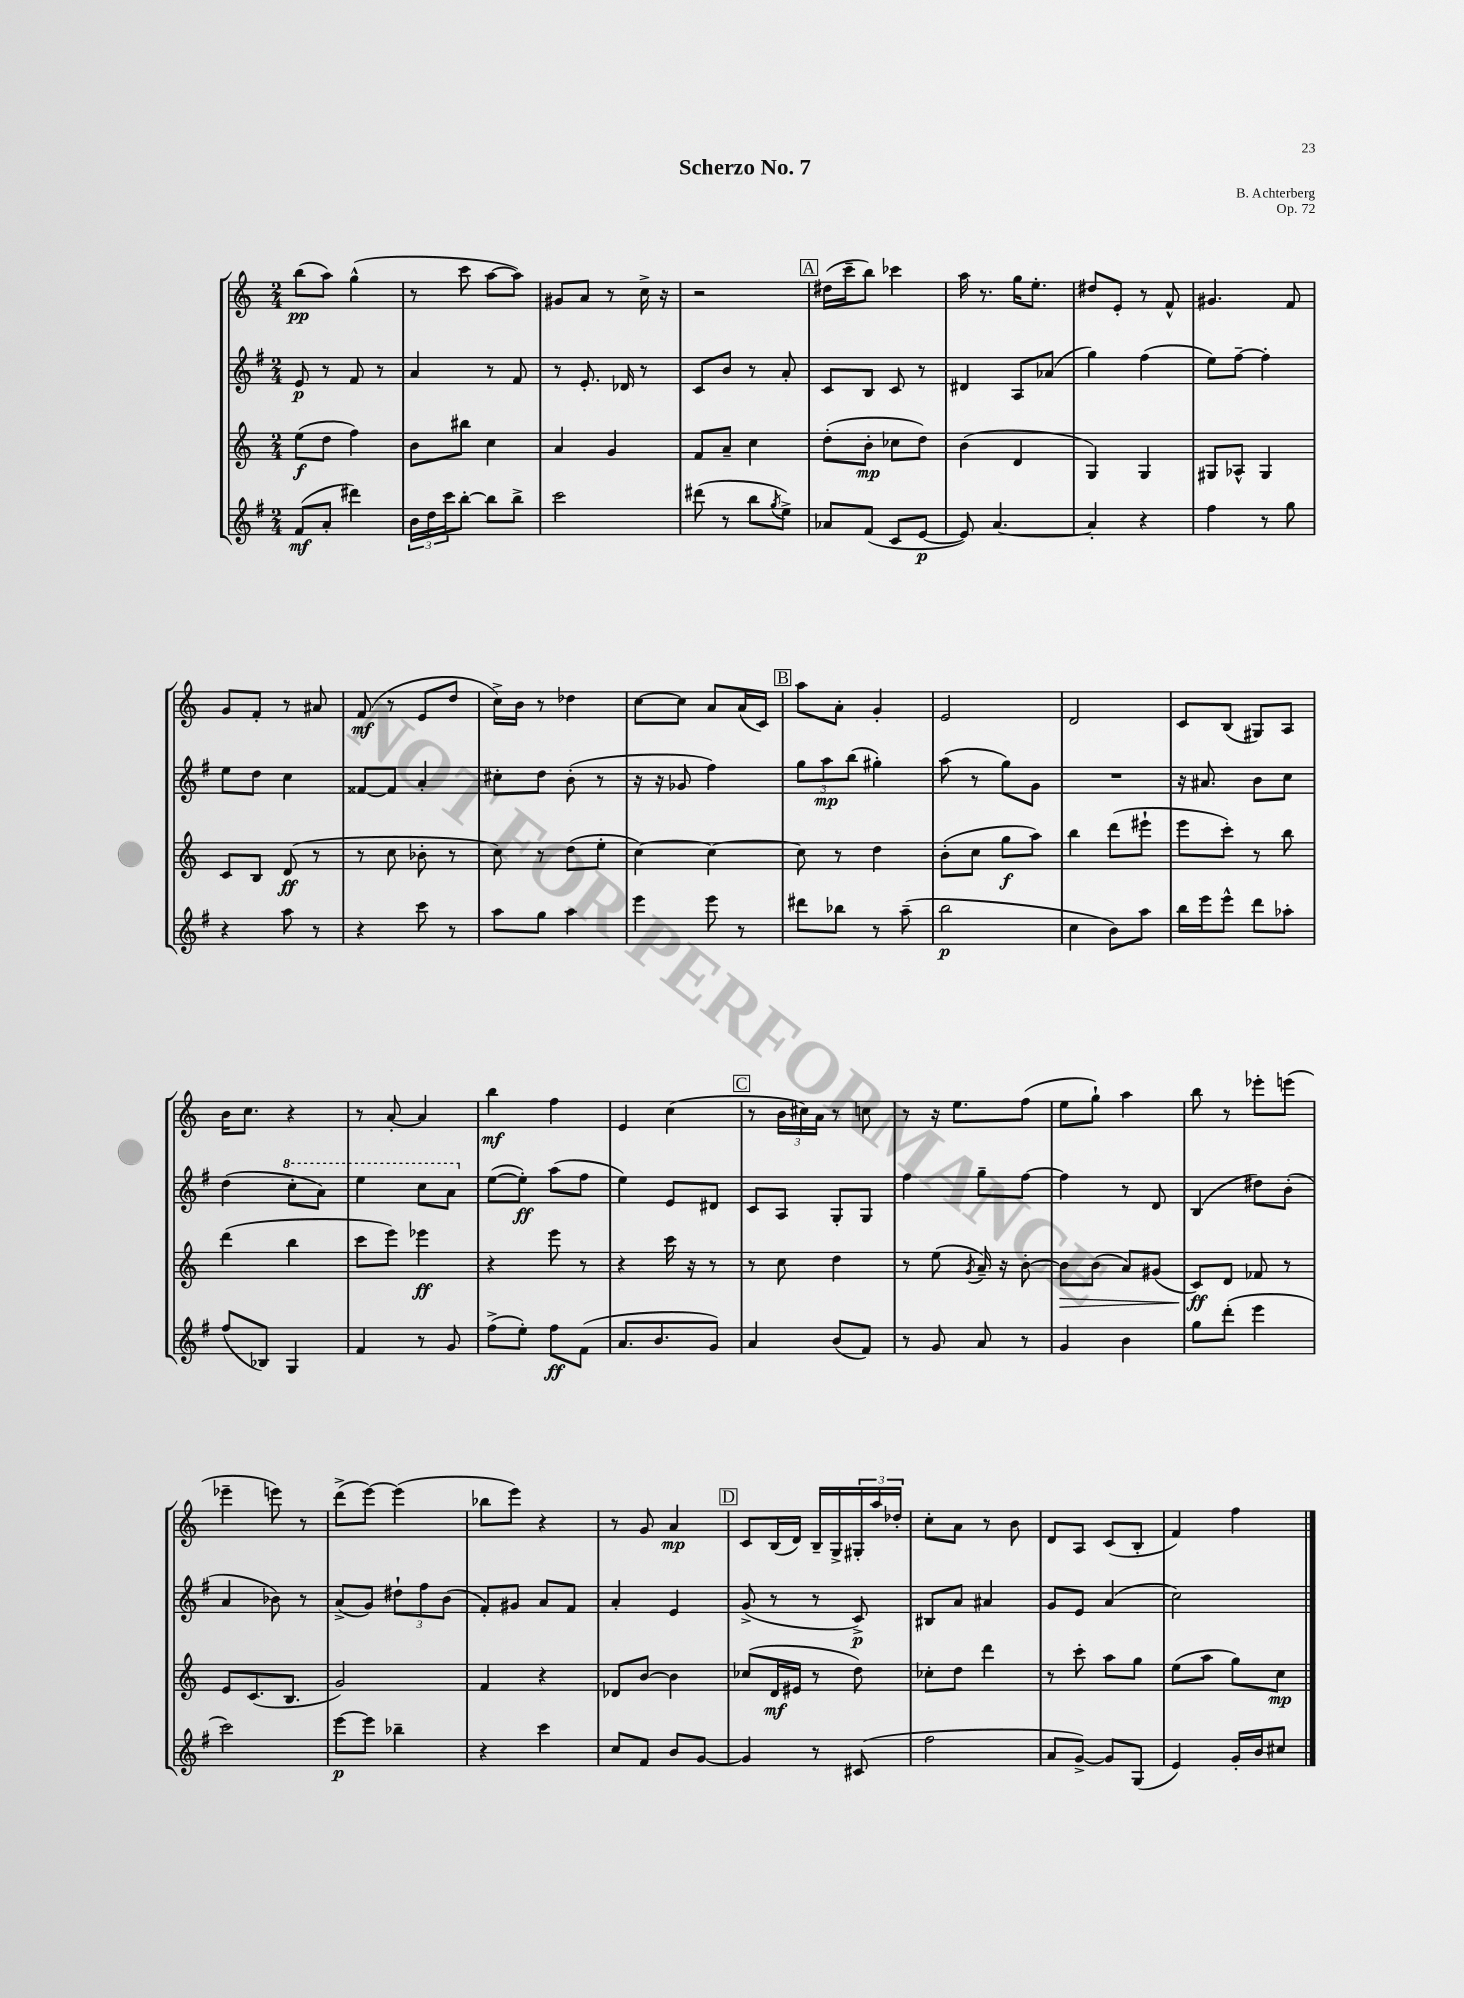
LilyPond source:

\header { title = "Scherzo No. 7" composer = "B. Achterberg" opus = "Op. 72" }
<<
\new StaffGroup <<
\new Staff = "s0" {
    \clef treble \key c \major \numericTimeSignature \time 2/4
    b''8\pp( a''8) g''4-^( |
    r8 c'''8 a''8~ a''8) |
    gis'8 a'8 r8 c''16-> r16 |
    r2 |
    \mark \markup { \box "A" } dis''16( c'''16-- b''8) ces'''4 |
    a''16 r8. g''16 e''8.-. |
    dis''8 e'8-. r8 f'8-^ |
    gis'4. f'8 |
    g'8 f'8-. r8 ais'8 |
    f'8\mf( r8 e'8 d''8 |
    c''16->) b'16 r8 des''4 |
    c''8~ c''8 a'8 a'16( c'16) |
    \mark \markup { \box "B" } a''8 a'8-. g'4-. |
    e'2 |
    d'2 |
    c'8 b8( gis8) a8 |
    b'16 c''8. r4 |
    r8 a'8~-. a'4 |
    b''4\mf f''4 |
    e'4 c''4( |
    \mark \markup { \box "C" } r8 \tuplet 3/2 { b'16 cis''16) a'16 } r8 c''8 |
    r8 r16 e''8. f''8( |
    e''8 g''8-!) a''4 |
    b''8 r8 ees'''8-. e'''8( |
    ees'''4-- e'''8) r8 |
    d'''8->( e'''8~) e'''4( |
    bes''8 e'''8) r4 |
    r8 g'8 a'4\mp |
    \mark \markup { \box "D" } c'8 b16( d'16) b16-- g16-> \tuplet 3/2 { gis16-. a''16 des''16-. } |
    c''8-. a'8 r8 b'8 |
    d'8 a8 c'8( b8-. |
    f'4) f''4 \bar "|." |
}
\new Staff = "s1" {
    \clef treble \key g \major \numericTimeSignature \time 2/4
    e'8\p r8 fis'8 r8 |
    a'4 r8 fis'8 |
    r8 e'8.-. des'16 r8 |
    c'8 b'8 r8 a'8-. |
    \mark \markup { \box "A" } c'8 b8 c'8 r8 |
    dis'4 a8 aes'8( |
    g''4) fis''4( |
    e''8) fis''8~-- fis''4-. |
    e''8 d''8 c''4 |
    fisis'8~ fisis'8 a'4-. |
    cis''8-. d''8 b'8-.( r8 |
    r16 r16 ges'8 fis''4) |
    \mark \markup { \box "B" } \tuplet 3/2 { g''8 a''8\mp b''8( } gis''4-.) |
    a''8( r8 g''8) g'8 |
    R2 |
    r16 ais'8. b'8 c''8 |
    d''4( \ottava #1 c'''8-. a''8) |
    e'''4 c'''8 a''8 \ottava #0 |
    e''8~( e''8-.\ff) a''8( fis''8 |
    e''4) e'8 dis'8 |
    \mark \markup { \box "C" } c'8 a8 g8-. g8 |
    fis''4 g''8-- fis''8~ |
    fis''4 r8 d'8 |
    b4( dis''8) b'8-.( |
    a'4 bes'8) r8 |
    a'8->( g'8) \tuplet 3/2 { dis''8-! fis''8 b'8( } |
    fis'8-.) gis'8 a'8 fis'8 |
    a'4-. e'4 |
    \mark \markup { \box "D" } g'8->( r8 r8 c'8->\p) |
    bis8 a'8 ais'4 |
    g'8 e'8 a'4( |
    c''2) \bar "|." |
}
\new Staff = "s2" {
    \clef treble \key c \major \numericTimeSignature \time 2/4
    e''8\f( d''8 f''4) |
    b'8 bis''8 c''4 |
    a'4 g'4 |
    f'8 a'8-- c''4 |
    \mark \markup { \box "A" } d''8-.( b'8-.\mp ces''8 d''8) |
    b'4( d'4 |
    g4) g4 |
    gis8 aes8-^ gis4 |
    c'8 b8 d'8\ff( r8 |
    r8 c''8 bes'8-. r8 |
    c''8) r8 d''8( e''8-. |
    c''4~) c''4~ |
    \mark \markup { \box "B" } c''8 r8 d''4 |
    b'8-.( c''8 g''8\f a''8) |
    b''4 d'''8( eis'''8-! |
    e'''8 c'''8-.) r8 b''8 |
    d'''4( b''4 |
    c'''8 e'''8) ees'''4\ff |
    r4 e'''8 r8 |
    r4 c'''16 r16 r8 |
    \mark \markup { \box "C" } r8 c''8 d''4 |
    r8 e''8( \acciaccatura { g'8 } a'16--) r16 b'8~-. |
    b'8\> b'8( a'8) gis'8( |
    c'8\ff\!) d'8 fes'8 r8 |
    e'8 c'8.( b8. |
    g'2) |
    f'4 r4 |
    des'8 b'8~ b'4 |
    \mark \markup { \box "D" } ces''8( d'16\mf eis'16 r8 d''8) |
    ces''8-. d''8 d'''4 |
    r8 c'''8-. a''8 g''8 |
    e''8( a''8 g''8) c''8\mp \bar "|." |
}
\new Staff = "s3" {
    \clef treble \key g \major \numericTimeSignature \time 2/4
    fis'8\mf( a'8-. dis'''4) |
    \tuplet 3/2 { b'16 d''16 c'''16 } b''8~-. b''8 b''8-> |
    c'''2 |
    dis'''8( r8 b''8 \acciaccatura { g''8 } e''8->) |
    \mark \markup { \box "A" } aes'8 fis'8( c'8 e'8~\p |
    e'8) a'4.~ |
    a'4-. r4 |
    fis''4 r8 g''8 |
    r4 a''8 r8 |
    r4 c'''8 r8 |
    a''8 g''8 a''4 |
    e'''4 e'''8 r8 |
    \mark \markup { \box "B" } dis'''8 bes''8 r8 a''8--( |
    b''2\p |
    c''4 b'8) a''8 |
    b''16 e'''16 e'''8-^ d'''8 aes''8-. |
    fis''8( bes8) g4 |
    fis'4 r8 g'8 |
    fis''8->( e''8-.) fis''8\ff fis'8( |
    a'8. b'8. g'8) |
    \mark \markup { \box "C" } a'4 b'8( fis'8) |
    r8 g'8 a'8 r8 |
    g'4 b'4 |
    g''8 d'''8-.( e'''4 |
    c'''2) |
    e'''8~\p e'''8 bes''4-- |
    r4 c'''4 |
    c''8 fis'8 b'8 g'8~ |
    \mark \markup { \box "D" } g'4 r8 cis'8( |
    fis''2 |
    a'8 g'8~->) g'8 g8( |
    e'4) g'16-. b'16 cis''8 \bar "|." |
}
>>
>>
\layout { \context { \Score \remove "Bar_number_engraver" } }
